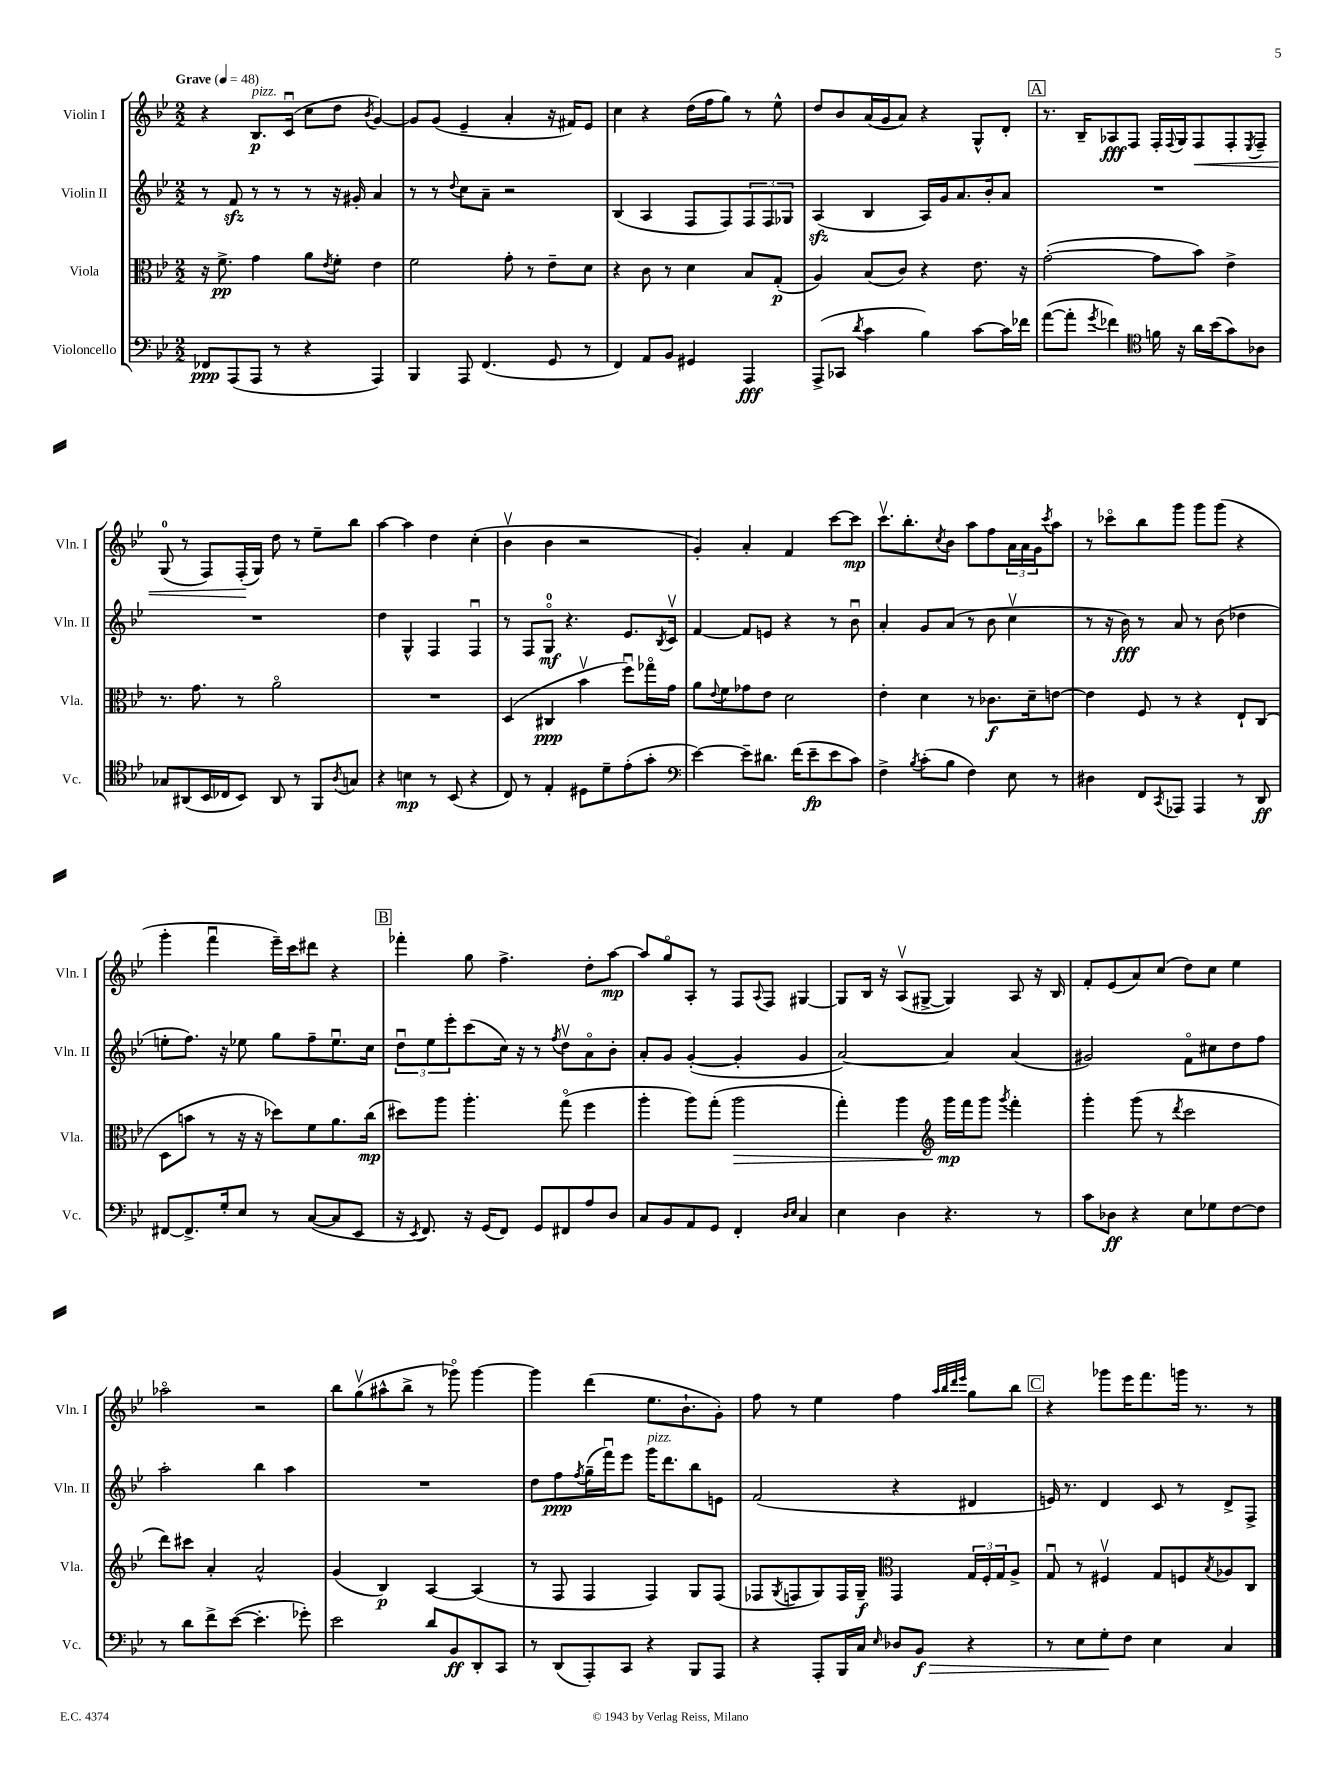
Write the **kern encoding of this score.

**kern	**kern	**kern	**kern
*staff4	*staff3	*staff2	*staff1
*clefF4	*clefC3	*clefG2	*clefG2
*k[b-e-]	*k[b-e-]	*k[b-e-]	*k[b-e-]
*M2/2	*M2/2	*M2/2	*M2/2
*MM48	*MM48	*MM48	*MM48
8FF-	16r	8r	4r
.	8.f^	.	.
(8AAA	.	8f	.
8AAA	4g	8r	8.B-
8r	.	8r	.
.	.	.	(16cu
4r	8a	8r	8cc
.	8qe-	.	.
.	8f'	16r	8dd
.	.	16g#'	.
.	.	.	8qb-
4AAA)	4e-	4a	[4g)
=	=	=	=
4BBB-	2f	8r	8g]
.	.	8r	(8g
.	.	8qqdd	.
8AAA	.	8cc	4e-~
(4.FF	.	8a~	.
.	8g'	2r	4a'
.	8r	.	.
8GG	8e-~	.	16r
.	.	.	16f#)
8r	8d	.	8e-
=	=	=	=
4FF)	4r	(4B-	4cc
8AA	8c	4A	4r
8BB-	8r	.	.
4GG#	4d	8F	(16dd
.	.	.	16ff
.	.	8F)	8gg)
4AAA	8B-	12F	8r
.	.	12F	.
.	(8G'	.	8ee-^^
.	.	12G-	.
=	=	=	=
(8AAA^	4A)	(4A	8dd
8CC-	.	.	8b-
8qd	.	.	.
4c	(8B-	4B-	(16a
.	.	.	16g
.	8c)	.	8a)
4B-)	4r	16A)	4r
.	.	16g	.
.	.	8.a	.
[8c	8.e-	.	8G^^
.	.	16b-'	.
16c]	.	8a	8d'
16f-	16r	.	.
=	=	=	=
([8a	([2g'	1r	8.r
8a']	.	.	.
.	.	.	16B-~
8qg	.	.	.
4f-)	.	.	8A-
.	.	.	8F
*clefC4	*	*	*
16f	8g]	.	16F'
.	.	.	8qqF
16r	.	.	16G
16a	8b-)	.	8F
(16b-	.	.	.
8g)	4e-^	.	8F'
.	.	.	8qE-
8A-	.	.	8F~
=	=	=	=
8G-	8.r	1r	(8G
(8AA#	.	.	8r
.	8.g	.	.
16BB-	.	.	8F)
16C-	.	.	.
8BB-)	8r	.	(16F'
.	.	.	16G)
8AA#	2ao	.	8dd
8r	.	.	8r
8FF	.	.	8ee-~
8qA	.	.	.
8G	.	.	8bb-
=	=	=	=
4r	1r	4dd	[4aa
4B	.	4G^^	4aa]
8r	.	4F	4dd
(8BB-	.	.	.
4r	.	4Fu	(4cc'
=	=	=	=
8C)	(4D	8r	4b-v
8r	.	8F	.
4E-'	4C#	8Go	4b-
.	.	4.r	.
8D#	4b-v	.	2r
8d~	.	.	.
(8e-'	8ffu)	8.e-	.
8g'	16gg-o	.	.
.	.	8qB-	.
.	16g	16cv	.
=	=	=	=
*clefF4	*	*	*
[4e-)	8a	[4f	4g')
.	8qqe-	.	.
.	8f	.	.
8e-~]	8g-	8f]	4a'
8.d#	8e-	8e	.
.	2d	4r	4f
(16f	.	.	.
8e-~	.	.	.
8e-	.	8r	[8ccc
8c)	.	8b-u	8ccc]
=	=	=	=
4F^	4e-'	4a'	8.cccv
.	.	.	8.bb-'
8qB-	.	.	.
(8c'	4d	8g	.
.	.	.	8qcc
8B-	.	(8a	8b-
4F)	8r	8r	8aa
.	8.c-	8b-	8ff
8E-	.	4ccv	24a
.	.	.	24a
.	16d~	.	.
.	.	.	24g
.	.	.	8qccc
8r	[8e	.	8aa
=	=	=	=
4D#	4e]	8r	8r
.	.	16r	8ccc-o
.	.	16b-)	.
8FF	8F	8r	8bb-
8qCC	.	.	.
8AAA-	8r	8a	8ggg
4AAA-	4r	8r	8ggg
.	.	(8b-	(8ggg
8r	8E-`	4dd-	4r
8DD	(8C	.	.
=	=	=	=
[8FF#	8D	8ee'	4ggg'
8.FF#^]	8b	8.ff)	.
.	8r	.	4fffu
16G'	.	16r	.
8E-	16r	8ee-	.
.	16r	.	.
8r	8dd-)	8gg	16eee-~)
.	.	.	16ccc
([8C	8f	8ff~	8ddd#
8C]	8.a	8.ee-u	4r
8EE-	.	.	.
.	(16cc	16cc	.
=	=	=	=
16r	8dd#)	12ddu	4fff-'
8qEE-	.	.	.
8.FF)	.	.	.
.	.	12ee-	.
.	8aa	.	.
.	.	12eee-'	.
16r	4.aa'	(8ccc	8gg
(16GG	.	.	.
8FF)	.	16cc)	4.ff^
.	.	16r	.
8GG	.	8r	.
.	.	8qff	.
8FF#	(8ggo	8ddv	.
8A	4ff	8ao	8dd'
8D	.	8b-'	[8aa
=	=	=	=
8C	4aa'	8a'	8aa]
8BB-	.	8g	8ggo
8AA	8aa)	([4g'	8A'
8GG	(8gg'	.	8r
4FF'	2aa	4g']	8F
.	.	.	8qqA
.	.	.	8F
16qqD	.	.	.
16qqE-	.	.	.
4C	.	4g	[4G#
=	=	=	=
4E-	4gg')	[2a)	8G#]
.	.	.	16B-
.	.	.	16r
4D	4aa	.	(8Av
.	.	.	[8G#^
*	*clefG2	*	*
4.r	16ggg	4a]	4G#])
.	16fff	.	.
.	8ggg	.	.
.	8qggg	.	.
.	4fff'	(4a	8A
8r	.	.	16r
.	.	.	16B-
=	=	=	=
8c	4ggg'	2g#)	8f'
8D-	.	.	(8e-
4r	(8ggg	.	8a)
.	8r	.	(8cc
.	8qddd	.	.
8E-	2ccc	8fo	8dd)
8G-	.	8cc#	8cc
[8F	.	8dd	4ee-
8F]	.	8ff	.
=	=	=	=
8r	8ddd)	2aa'	2aa-o
8d	8ccc#	.	.
8f^	4a'	.	.
([8e-	.	.	.
4.e-']	2a^^	4bb-	2r
.	.	4aa	.
8g-')	.	.	.
=	=	=	=
2e-	(4g	1r	8bb-
.	.	.	(8ggv
.	4B-)	.	8aa#^^
.	.	.	8bb-^
8d	[4A	.	8r
8BB-	.	.	8ggg-o)
8DD'	(4A]	.	[4ggg-
8CC	.	.	.
=	=	=	=
8r	8r	8dd	4ggg-]
(8DD	8F	8ff	.
.	.	8qff	.
8AAA')	4F	(16gg~	(4ddd
.	.	16fffu)	.
8CC	.	8eee-	.
4r	4F)	16ggg	8.ee-
.	.	8.ddd	.
.	.	.	8.b-`
8BBB-	8G	8bb-	.
8AAA	(8F	8e	8g')
=	=	=	=
4r	8F-	(2f	8ff
.	8qG	.	.
.	8F	.	8r
8AAA'	8G)	.	4ee-
16BBB-	16F	.	.
16C	16G~	.	.
*	*clefC3	*	*
16qqE-	.	.	.
8D-	4GG	4r	4ff
8BB-	.	.	.
.	.	.	32qqaa
.	.	.	32qqbb-
.	.	.	32qqddd
.	.	.	32qqeee-
4r	24G	4d#	8gg
.	24F'	.	.
.	24G	.	.
.	8A^	.	8bb-
=	=	=	=
8r	8Gu	16e)	4r
.	.	8.r	.
8E-	8r	.	.
8G'	4F#v	4d	8ggg-
8F	.	.	16eee-
.	.	.	8.fff
4E-	8G	8c	.
.	8F	8r	16ggg
.	.	.	8.r
.	8qB-	.	.
4C	8A-	8d^	.
.	8C	8F^	8r
==	==	==	==
*-	*-	*-	*-
